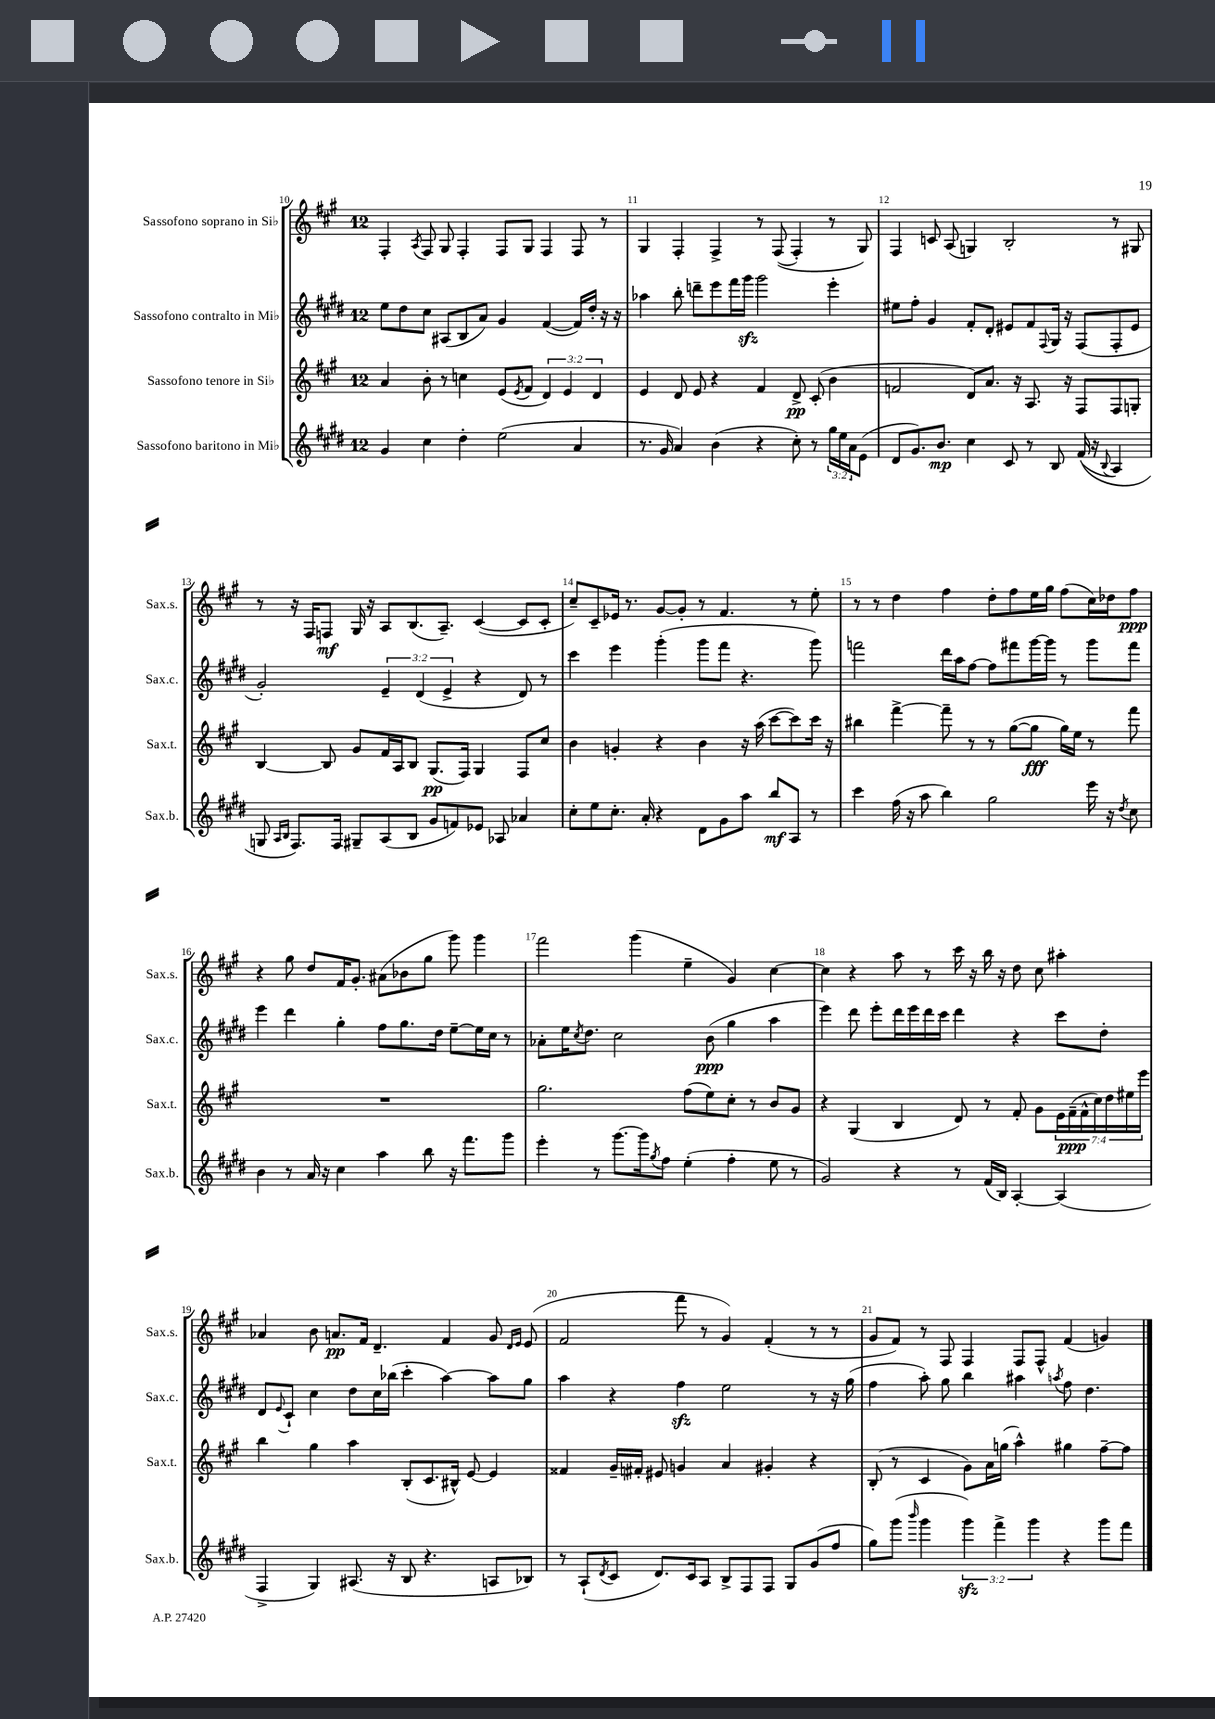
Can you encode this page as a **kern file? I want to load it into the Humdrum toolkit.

**kern	**dynam	**kern	**dynam	**kern	**dynam	**kern	**dynam
*part4	*part4	*part3	*part3	*part2	*part2	*part1	*part1
*staff4	*staff4	*staff3	*staff3	*staff2	*staff2	*staff1	*staff1
*I"Sassofono baritono in Mi♭	*	*I"Sassofono tenore in Si♭	*	*I"Sassofono contralto in Mi♭	*	*I"Sassofono soprano in Si♭	*
*I'Sax.b.	*	*I'Sax.t.	*	*I'Sax.c.	*	*I'Sax.s.	*
*clefG2	*	*clefG2	*	*clefG2	*	*clefG2	*
*k[f#c#g#d#]	*	*k[f#c#g#]	*	*k[f#c#g#d#]	*	*k[f#c#g#]	*
*M12/8	*	*M12/8	*	*M12/8	*	*M12/8	*
=10	=10	=10	=10	=10	=10	=10	=10
4g#/	.	4a/	.	8ee\L	.	4F#'/	.
.	.	.	.	8dd#\	.	.	.
.	.	.	.	.	.	8qA/	.
4cc#\	.	8b'\	.	8cc#\J	.	8F#/	.
.	.	8r	.	(8A#X/L	.	8G#/	.
4dd#'\	.	4ccn\	.	8B/	.	4F#'/	.
.	.	.	.	8a/J)	.	.	.
(2ee\	.	(8e/L	.	4g#/	.	8F#/L	.
.	.	8qe/	.	.	.	.	.
.	.	8f#/J	.	.	.	8G#/J	.
.	.	6d/)	.	([4f#/	.	4F#/	.
.	.	6e/	.	.	.	.	.
4a/	.	.	.	16f#/LL])	.	8F#/	.
.	.	.	.	16dd#'/JJ	.	.	.
.	.	6d/	.	.	.	.	.
.	.	.	.	16r	.	8r	.
.	.	.	.	16r	.	.	.
=11	=11	=11	=11	=11	=11	=11	=11
8.r	.	4e/	.	4aa-X\	.	4G#/	.
16g#/	.	.	.	.	.	.	.
4a/)	.	8d/	.	8bb'\	.	4F#'/	.
.	.	8e/	.	8dddn~\L	.	.	.
(4b\	.	4r	.	8eee\	.	4F#^/	.
.	.	.	.	16fff#\L	.	.	.
.	.	.	.	16ggg#zz\JJ	.	.	.
4r	.	4f#/	.	2ggg#\	.	8r	.
.	.	.	.	.	.	((8F#/	.
8cc#'\)	.	8d^/	pp	.	.	4F#'/)	.
8r	.	(8c#'/	.	.	.	.	.
24gg#\LL	.	4b\	.	4eee'\	.	8r	.
24ee\	.	.	.	.	.	.	.
24a\J	.	.	.	.	.	.	.
(8e\J	.	.	.	.	.	8G#/)	.
=12	=12	=12	=12	=12	=12	=12	=12
8d#/L	.	2fn/	.	8ee#X\L	.	4F#/	.
8.g#/)	.	.	.	8ff#'\J	.	.	.
.	.	.	.	4g#/	.	8cn/	.
8.b/J	mp	.	.	.	.	.	.
.	.	.	.	.	.	(8A/	.
4cc#\	.	8d/L)	.	8f#'/L	.	4Gn/)	.
.	.	8.a/J	.	8d#'/J	.	.	.
8c#/	.	.	.	8e#X/L	.	2B'/	.
.	.	16r	.	.	.	.	.
8r	.	8.A/	.	8f#/	.	.	.
.	.	.	.	8qqF#/	.	.	.
8B/	.	.	.	16G#/Jk	.	.	.
.	.	16r	.	16r	.	.	.
((16f#/	.	8F#/L	.	(8F#/L	.	.	.
16r	.	.	.	.	.	.	.
8qqB/	.	.	.	.	.	.	.
4A/)	.	8F#/	.	8F#'/	.	8r	.
.	.	8Gn'/J	.	8e#/J	.	8G#X/	.
!!LO:LB:g=z
=13	=13	=13	=13	=13	=13	=13	=13
8Gn/	.	[4B/	.	2g#'/)	.	8r	.
16qqA/LL	.	.	.	.	.	.	.
16qqB/JJ	.	.	.	.	.	.	.
8.F#/L)	.	.	.	.	.	16r	.
.	.	.	.	.	.	16F#/KL	.
.	.	8B/]	.	.	.	8Fn/J	mf
16F#/Jk	.	.	.	.	.	.	.
8G#X~/L	.	8g#/L	.	.	.	16G#/	.
.	.	.	.	.	.	16r	.
(8A/	.	16f#/L	.	6e~/	.	8A/L	.
.	.	16A/J	.	.	.	.	.
8B/J	.	8B/J	.	.	.	(8.B/	.
.	.	.	.	(6d#/	.	.	.
8g#/L	.	(8.G#/L	pp	.	.	.	.
.	.	.	.	.	.	8.A~/J)	.
.	.	.	.	6e^/	.	.	.
8fn/)	.	.	.	.	.	.	.
.	.	16F#/Jk)	.	.	.	.	.
8e-X/J	.	4G#/	.	4r	.	([4c#/	.
8A-X/	.	.	.	.	.	.	.
4a-X/	.	8F#/L	.	8d#/)	.	8c#/L]	.
.	.	8cc#/J	.	8r	.	8c#'/J	.
=14	=14	=14	=14	=14	=14	=14	=14
8cc#'\L	.	4b\	.	4ccc#\	.	8cc#~/L)	.
8ee\	.	.	.	.	.	8c#~/	.
8.cc#'\J	.	4gn'/	.	4eee\	.	16e-X/Jk	.
.	.	.	.	.	.	8.r	.
16a'/	.	.	.	.	.	.	.
4r	.	4r	.	(4ggg#'\	.	[8g#/L	.
.	.	.	.	.	.	8g#'/J]	.
8d#\L	.	4b\	.	8ggg#\L	.	8r	.
8g#\	.	.	.	8fff#\J	.	4.f#/	.
8aa\J	.	16r	.	4.r	.	.	.
.	.	(16aa\	.	.	.	.	.
8bb/L	mf	[8ccc#\L	.	.	.	.	.
8A/J	.	8ccc#\])	.	.	.	8r	.
8r	.	16ccc#\Jk	.	8ggg#\)	.	8ee'\	.
.	.	16r	.	.	.	.	.
=15	=15	=15	=15	=15	=15	=15	=15
4ccc#\	.	4bb#X\	.	2fffn\	.	8r	.
.	.	.	.	.	.	8r	.
(16ff#\	.	[4fff#^\	.	.	.	4dd\	.
16r	.	.	.	.	.	.	.
8aa\	.	.	.	.	.	.	.
4bb\)	.	8fff#~\]	.	16ddd#\LL	.	4ff#\	.
.	.	.	.	16aa\J	.	.	.
.	.	8r	.	[8ff#\J	.	.	.
2gg#\	.	8r	.	8ff#\L]	.	8dd'\L	.
.	.	([8gg#\L	.	8fff#X\	.	8ff#\	.
.	.	8gg#\J]	fff	[16ggg#\L	.	16ee\L	.
.	.	.	.	16ggg#\JJ]	.	16gg#\JJ	.
.	.	16gg#\LL)	.	8r	.	(8ff#\L	.
.	.	16ee\JJ	.	.	.	.	.
16eee\	.	8r	.	8ggg#\L	.	16cc#\L)	.
16r	.	.	.	.	.	16dd-X\J	.
8qdd#/	.	.	.	.	.	.	.
8cc#\	.	8fff#\	.	8fff#\J	.	8ff#\J	ppp
!!LO:LB:g=z
=16	=16	=16	=16	=16	=16	=16	=16
4b\	.	1.r	.	4eee\	.	4r	.
8r	.	.	.	4ddd#\	.	8gg#\	.
16a/	.	.	.	.	.	8dd/L	.
16r	.	.	.	.	.	.	.
4cc#\	.	.	.	4gg#'\	.	16f#/K	.
.	.	.	.	.	.	8.g#'/J	.
4aa\	.	.	.	8ff#\L	.	(8a#X\L	.
.	.	.	.	8.gg#\	.	8b-X\	.
8bb\	.	.	.	.	.	8gg#\J	.
.	.	.	.	16dd#\Jk	.	.	.
16r	.	.	.	[8ee~\L	.	8ggg#\)	.
8.fff#\L	.	.	.	.	.	.	.
.	.	.	.	16ee\L]	.	4ggg#\	.
.	.	.	.	16cc#\JJ	.	.	.
8ggg#\J	.	.	.	8r	.	.	.
=17	=17	=17	=17	=17	=17	=17	=17
4eee'\	.	2.gg#\	.	8a-X'\L	.	2fff#\	.
.	.	.	.	16ee\K	.	.	.
.	.	.	.	8qcc#/	.	.	.
.	.	.	.	8.dd#\J	.	.	.
8r	.	.	.	.	.	.	.
[8.ggg#\L	.	.	.	2cc#\	.	.	.
.	.	.	.	.	.	(4ggg#\	.
16ggg#\k]	.	.	.	.	.	.	.
8qgg#/	.	.	.	.	.	.	.
8ff#\J	.	.	.	.	.	.	.
(4ee'\	.	(8ff#\L	.	.	.	4ee~\	.
.	.	8ee\)	.	(8b\	ppp	.	.
4ff#'\	.	8cc#'\J	.	4gg#\	.	4g#/)	.
.	.	8r	.	.	.	.	.
8ee\	.	8b/L	.	4aa\	.	[4cc#\	.
8r	.	8g#/J	.	.	.	.	.
=18	=18	=18	=18	=18	=18	=18	=18
2g#/)	.	4r	.	4eee\)	.	4cc#\]	.
.	.	(4G#/	.	8ddd#\	.	4r	.
.	.	.	.	8eee'\L	.	.	.
4r	.	4B/	.	16ddd#\L	.	8aa\	.
.	.	.	.	16eee\	.	.	.
.	.	.	.	16ddd#\	.	8r	.
.	.	.	.	16ccc#\JJ	.	.	.
8r	.	8d/)	.	4ddd#\	.	16ccc#\	.
.	.	.	.	.	.	16r	.
(16f#/LL	.	8r	.	.	.	16bb\	.
16B/JJ)	.	.	.	.	.	16r	.
[4A'/	.	8f#'/	.	4r	.	8dd\	.
.	.	8g#\L	.	.	.	8cc#\	.
(4A/]	.	28e\L	.	8ccc#\L	.	4aa#X'\	.
.	.	(28f#~\	ppp	.	.	.	.
.	.	28f#^^\	.	.	.	.	.
.	.	28cc#\)	.	.	.	.	.
.	.	.	.	8dd#'\J	.	.	.
.	.	28dd\	.	.	.	.	.
.	.	28ee#X\	.	.	.	.	.
.	.	28eee\JJ	.	.	.	.	.
!!LO:LB:g=z
=19	=19	=19	=19	=19	=19	=19	=19
4F#^/	.	4bb\	.	8d#/L	.	4a-X/	.
.	.	.	.	8qqe/	.	.	.
.	.	.	.	8c#`/J	.	.	.
4G#/)	.	4gg#\	.	4cc#\	.	8b\	.
.	.	.	.	.	.	8.an/L	pp
(8.A#X/	.	4aa\	.	8dd#\L	.	.	.
.	.	.	.	.	.	16f#/Jk	.
.	.	.	.	16cc#\L	.	4.d~/	.
16r	.	.	.	(16bb-X\JJ	.	.	.
8B/	.	(8B'/L	.	4ccc#'\	.	.	.
4.r	.	8.c#/	.	.	.	.	.
.	.	.	.	[4aa\)	.	4f#/	.
.	.	16B#X^^/Jk)	.	.	.	.	.
.	.	[8e/	.	.	.	.	.
8An/L	.	4e/]	.	8aa\L]	.	8g#/	.
.	.	.	.	.	.	16qqd/LL	.
.	.	.	.	.	.	16qqe/JJ	.
8B-X/J)	.	.	.	8gg#\J	.	(8e/	.
=20	=20	=20	=20	=20	=20	=20	=20
8r	.	4f##X/	.	4aa\	.	2f#/	.
(8A`/L	.	.	.	.	.	.	.
8qd#/	.	.	.	.	.	.	.
8c#/J	.	16g#~/LL	.	4r	.	.	.
.	.	16f#X'/JJ	.	.	.	.	.
8.d#/L)	.	8e#X/	.	.	.	.	.
.	.	4gn/	.	4ff#zz\	.	8fff#\	.
16c#/k	.	.	.	.	.	.	.
8A/J	.	.	.	.	.	8r	.
8B^/L	.	4a/	.	2ee\	.	4g#/)	.
8F#/	.	.	.	.	.	.	.
8F#/J	.	4g#X'/	.	.	.	(4f#'/	.
8G#/L	.	.	.	.	.	.	.
(8g#/	.	4r	.	8r	.	8r	.
8ff#/J	.	.	.	16r	.	8r	.
.	.	.	.	(16gg#\	.	.	.
=21	=21	=21	=21	=21	=21	=21	=21
8gg#\L)	.	(8B'/	.	4ff#\	.	8g#/L	.
(8ggg#\J	.	8r	.	.	.	8f#/J)	.
16qqbbb/	.	.	.	.	.	.	.
4ggg#\	.	4c#/	.	8aa'\)	.	8r	.
.	.	.	.	8gg#\	.	8F#/	.
6ggg#zz\)	.	8g#\L)	.	4bb\	.	4F#/	.
.	.	16a\L	.	.	.	.	.
6fff#^\	.	.	.	.	.	.	.
.	.	(16ggn\JJ	.	.	.	.	.
.	.	4aa^^\)	.	4aa#X\	.	8F#/L	.
6ggg#\	.	.	.	.	.	.	.
.	.	.	.	.	.	8F#^^/J	.
.	.	.	.	8qaan/	.	.	.
4r	.	4gg#X\	.	8ff#\	.	(4f#/	.
.	.	.	.	4.dd#\	.	.	.
8ggg#\L	.	[8ff#~\L	.	.	.	4gn/)	.
8fff#\J	.	8ff#\J]	.	.	.	.	.
==	==	==	==	==	==	==	==
*-	*-	*-	*-	*-	*-	*-	*-
